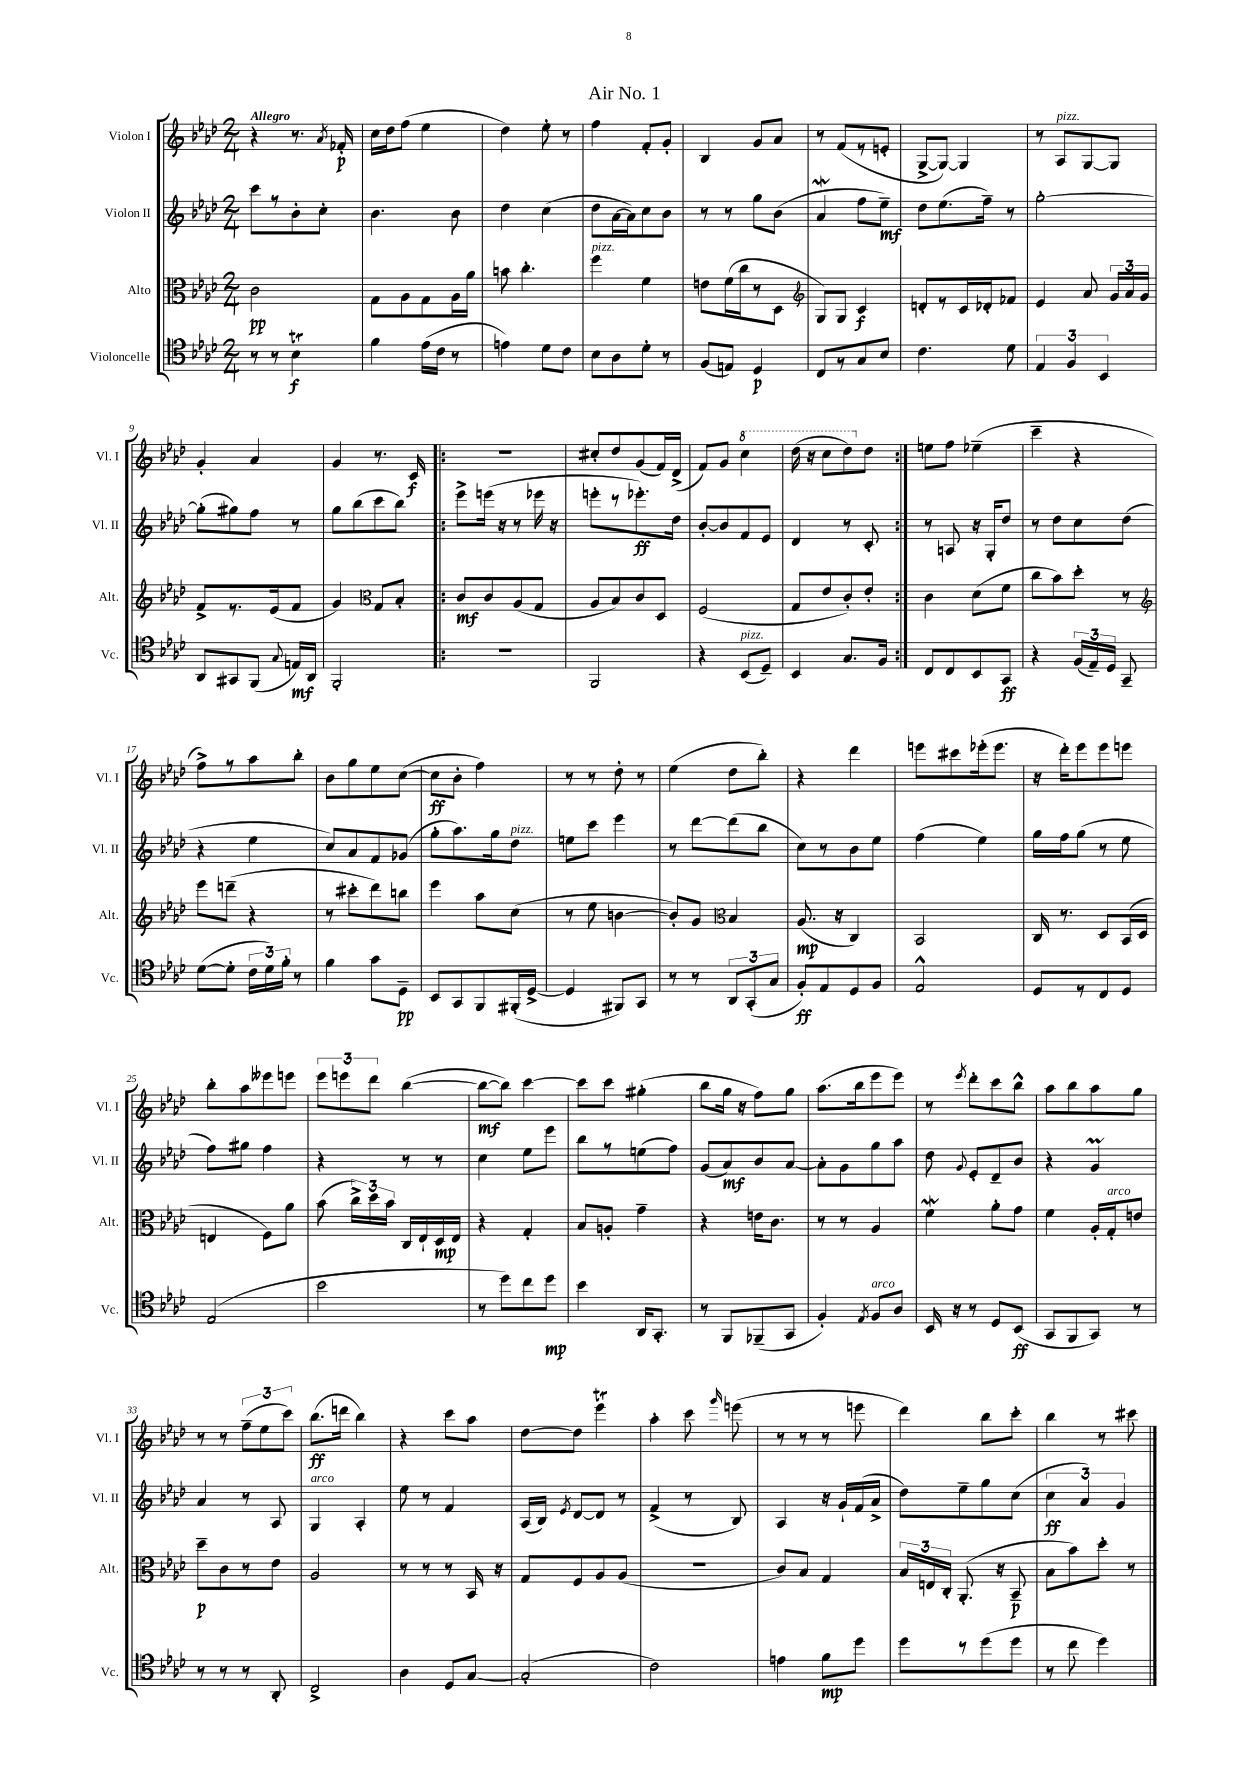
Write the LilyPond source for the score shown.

\header { title = "Air No. 1" }
<<
\new StaffGroup <<
\new Staff = "s0" \with { instrumentName = "Violon I" shortInstrumentName = "Vl. I" } {
    \clef treble \key aes \major \numericTimeSignature \time 2/4 \tempo "Allegro"
    \autoBeamOff r4 r8. \acciaccatura { aes'8 } fes'16-.\p |
    c''16[ des''16 f''8]( ees''4 |
    des''4) ees''8-. r8 |
    f''4 f'8[-. g'8]-. |
    bes4 g'8[ aes'8] |
    r8 f'8[( r8 e'8]-. |
    g8[~-> g8]~) g4 |
    r8 aes8[^\markup { \italic "pizz." } g8~ g8] |
    g'4-. aes'4 |
    g'4 r8. c'16\f |
    \repeat volta 2 { R2 |
    cis''8[-. des''8 g'8( f'16) des'16]->( |
    f'8[) g'8] \ottava #1 c'''4 |
    des'''16( r16 c'''8[ des'''8) \ottava #0 des''8] | }
    e''8[ f''8] ees''4--( |
    c'''4-- r4 |
    f''8[->) r8 aes''8 bes''8]-. |
    bes'8[ g''8 ees''8 c''8]~( |
    c''8[\ff bes'8]-. f''4) |
    r8 r8 des''8-. r8 |
    ees''4( des''8[ bes''8]-.) |
    r4 des'''4 |
    e'''8[ cis'''8 ees'''16-.( ees'''8.] |
    r16 des'''16[-.) ees'''8 ees'''8 e'''8] |
    bes''8[-. aes''8 eeses'''8 e'''8] |
    \tuplet 3/2 { ees'''8[ e'''8 des'''8] } bes''4~( |
    bes''8[~\mf bes''8]) c'''4~ |
    c'''8[ c'''8] gis''4-.( |
    bes''8[ g''16] r16 f''8[) g''8] |
    aes''8.[( bes''16 ees'''8 ees'''8]) |
    r8 \acciaccatura { ees'''8 } des'''8[-. c'''8 bes''8]-^ |
    aes''8[ bes''8 aes''8 g''8] |
    r8 r8 \tuplet 3/2 { f''8[--( ees''8 c'''8]) } |
    bes''8.[\ff( d'''16] bes''4) |
    r4 c'''8[ aes''8] |
    des''8[~ des''8] ees'''4\trill |
    aes''4-. c'''8 \grace { g'''16 } e'''8( |
    r8 r8 r8 e'''8 |
    des'''4) bes''8[ c'''8]-. |
    bes''4 r8 cis'''8 \bar "|." |
}
\new Staff = "s1" \with { instrumentName = "Violon II" shortInstrumentName = "Vl. II" } {
    \clef treble \key aes \major \numericTimeSignature \time 2/4
    \autoBeamOff c'''8[ r8 bes'8-. c''8]-. |
    bes'4. bes'8 |
    des''4 c''4( |
    des''8[ aes'16~ aes'16) c''8 bes'8] |
    r8 r8 g''8[ bes'8]( |
    aes'4\mordent f''8[ ees''8]--\mf) |
    des''8[ ees''8.( f''16]--) r8 |
    g''2~-. |
    g''8[-.( gis''8) f''8] r8 |
    g''8[ bes''8( c'''8 bes''8]) |
    \repeat volta 2 { ees'''8[-> e'''16]( r16 r8 ees'''16 r16 |
    e'''8[-. r8 ees'''8.-.\ff) des''16] |
    bes'8[~-. bes'8 f'8 ees'8] |
    des'4 r8 c'8-. | }
    r8 a8 r16 g16[-. des''8] |
    r8 des''8[ c''8 des''8]( |
    r4 ees''4 |
    c''8[) aes'8 f'8 ges'8]( |
    g''8[-. aes''8.) g''16 des''8]^\markup { \italic "pizz." } |
    e''8[ c'''8] ees'''4 |
    r8 des'''8[~ des'''8( bes''8] |
    c''8[) r8 bes'8 ees''8] |
    f''4( ees''4) |
    g''16[ f''16 g''8]( r8 ees''8 |
    f''8[) gis''8] f''4 |
    r4 r8 r8 |
    c''4 ees''8[ ees'''8] |
    bes''8[ r8 e''8( f''8]) |
    g'8[( aes'8\mf) bes'8 aes'8]~ |
    aes'8[-. g'8 g''8 aes''8] |
    des''8 \appoggiatura { g'8 } ees'8[-. des'8-- bes'8] |
    r4 g'4\prall |
    aes'4 r8 aes8 |
    g4^\markup { \italic "arco" } aes4-. |
    ees''8 r8 f'4 |
    aes16[( bes16]) \acciaccatura { ees'8 } des'8[~ des'8] r8 |
    f'4->( r8 bes8) |
    aes4 r16 g'16[-! f'16( aes'16]-> |
    des''8[) ees''8-- g''8 c''8]( |
    \tuplet 3/2 { c''4\ff aes'4) g'4 } \bar "|." |
}
\new Staff = "s2" \with { instrumentName = "Alto" shortInstrumentName = "Alt." } {
    \clef alto \key aes \major \numericTimeSignature \time 2/4
    \autoBeamOff c'2\pp |
    g8[ aes8 g8 aes16 aes'16] |
    b'8 c''4.-. |
    f''4^\markup { \italic "pizz." } f'4 |
    e'8[ f'16( c''16 r8 des8] |
    \clef treble g8[) g8] c'4\f |
    d'8[-. r8 c'16 des'16-. fes'8] |
    ees'4 aes'8 \tuplet 3/2 { g'16[ aes'16 g'16] } |
    f'8[-> r8. ees'16( f'8] |
    g'4) \clef alto g8[ bes8]-. |
    \repeat volta 2 { c'8[\mf c'8 aes8( g8] |
    aes8[ bes8) c'8 des8] |
    f2( |
    g8[ ees'8 c'8-.) ees'8]-. | }
    c'4 des'8[( f'8] |
    c''8[ bes'8) des''8]-. r8 |
    \clef treble ees'''8[ d'''8]--( r4 |
    r8 cis'''8[-. des'''8) b''8] |
    ees'''4 aes''8[ c''8]( |
    r8 ees''8 b'4~ |
    b'8[-.) g'8] \clef alto bes4 |
    aes8.\mp( r16 c4) |
    bes,2 |
    c16 r8. des8[ bes,16( des16] |
    e4 f8[) aes'8] |
    bes'8( \tuplet 3/2 { c''16[->) des''16 bes'16] } c16[ ees16-! des16\mp ees16] |
    r4 g4-. |
    bes8[ a8]-. g'4-- |
    r4 e'16[ c'8.] |
    r8 r8 aes4 |
    f'4\mordent aes'8[-. g'8] |
    f'4 aes16[-. g16-.^\markup { \italic "arco" } e'8] |
    des''8[--\p c'8 r8 ees'8] |
    aes2 |
    r8 r8 r8 bes,16 r16 |
    g8[ f8 aes8 aes8]( |
    r2 |
    c'8[) bes8] g4 |
    \tuplet 3/2 { bes16[ e16 c16]-. } aes,8.-.( r16 bes,8--\p |
    bes8[ bes'8) des''8]-. r8 \bar "|." |
}
\new Staff = "s3" \with { instrumentName = "Violoncelle" shortInstrumentName = "Vc." } {
    \clef tenor \key aes \major \numericTimeSignature \time 2/4
    \autoBeamOff r8 r8 bes4\trill\f |
    f'4 ees'16[( c'16] r8 |
    e'4) des'8[ c'8] |
    bes8[ aes8 des'8]-. r8 |
    f8[( e8]) des4\p |
    c8[ r8 g8 bes8] |
    c'4. des'8 |
    \tuplet 3/2 { ees4 f4 bes,4 } |
    aes,8[ gis,8 f,8]( \appoggiatura { g8 } e16[\mf) aes,16] |
    f,2-. |
    \repeat volta 2 { R2 |
    f,2 |
    r4 bes,8[^\markup { \italic "pizz." }( des8]--) |
    bes,4 g8.[ f16] | }
    c8[ c8 bes,8 g,8]\ff |
    r4 \tuplet 3/2 { f16[( ees16--) des16] } g,8-- |
    des'8[~( des'8]-. \tuplet 3/2 { c'16[ des'16) f'16]-. } r8 |
    f'4 g'8[ des8]--\pp |
    bes,8[ g,8 f,8 fis,16-.( des16]~-> |
    des4 fis,8[) g,8] |
    r8 r8 \tuplet 3/2 { aes,8[ g,8-.( g8] } |
    f8[-.\ff) ees8 des8 f8] |
    ees2-^ |
    des8[ r8 c8 des8] |
    ees2( |
    bes'2 |
    r8 des''8[) c''8 des''8]\mp |
    bes'4 aes,16[ g,8.]-. |
    r8 f,8[ fes,8--( g,8] |
    f4-.) \acciaccatura { ees8 } f8[^\markup { \italic "arco" } aes8] |
    bes,16 r16 r8 des8[ bes,8]\ff( |
    g,8[ f,8 g,8]) r8 |
    r8 r8 r8 aes,8-. |
    c2-> |
    aes4 des8[ g8]~ |
    g2-.( |
    c'2) |
    e'4 f'8[\mp des''8] |
    des''8[ r8 des''8( des''8] |
    r8 c''8 des''4) \bar "|." |
}
>>
>>
